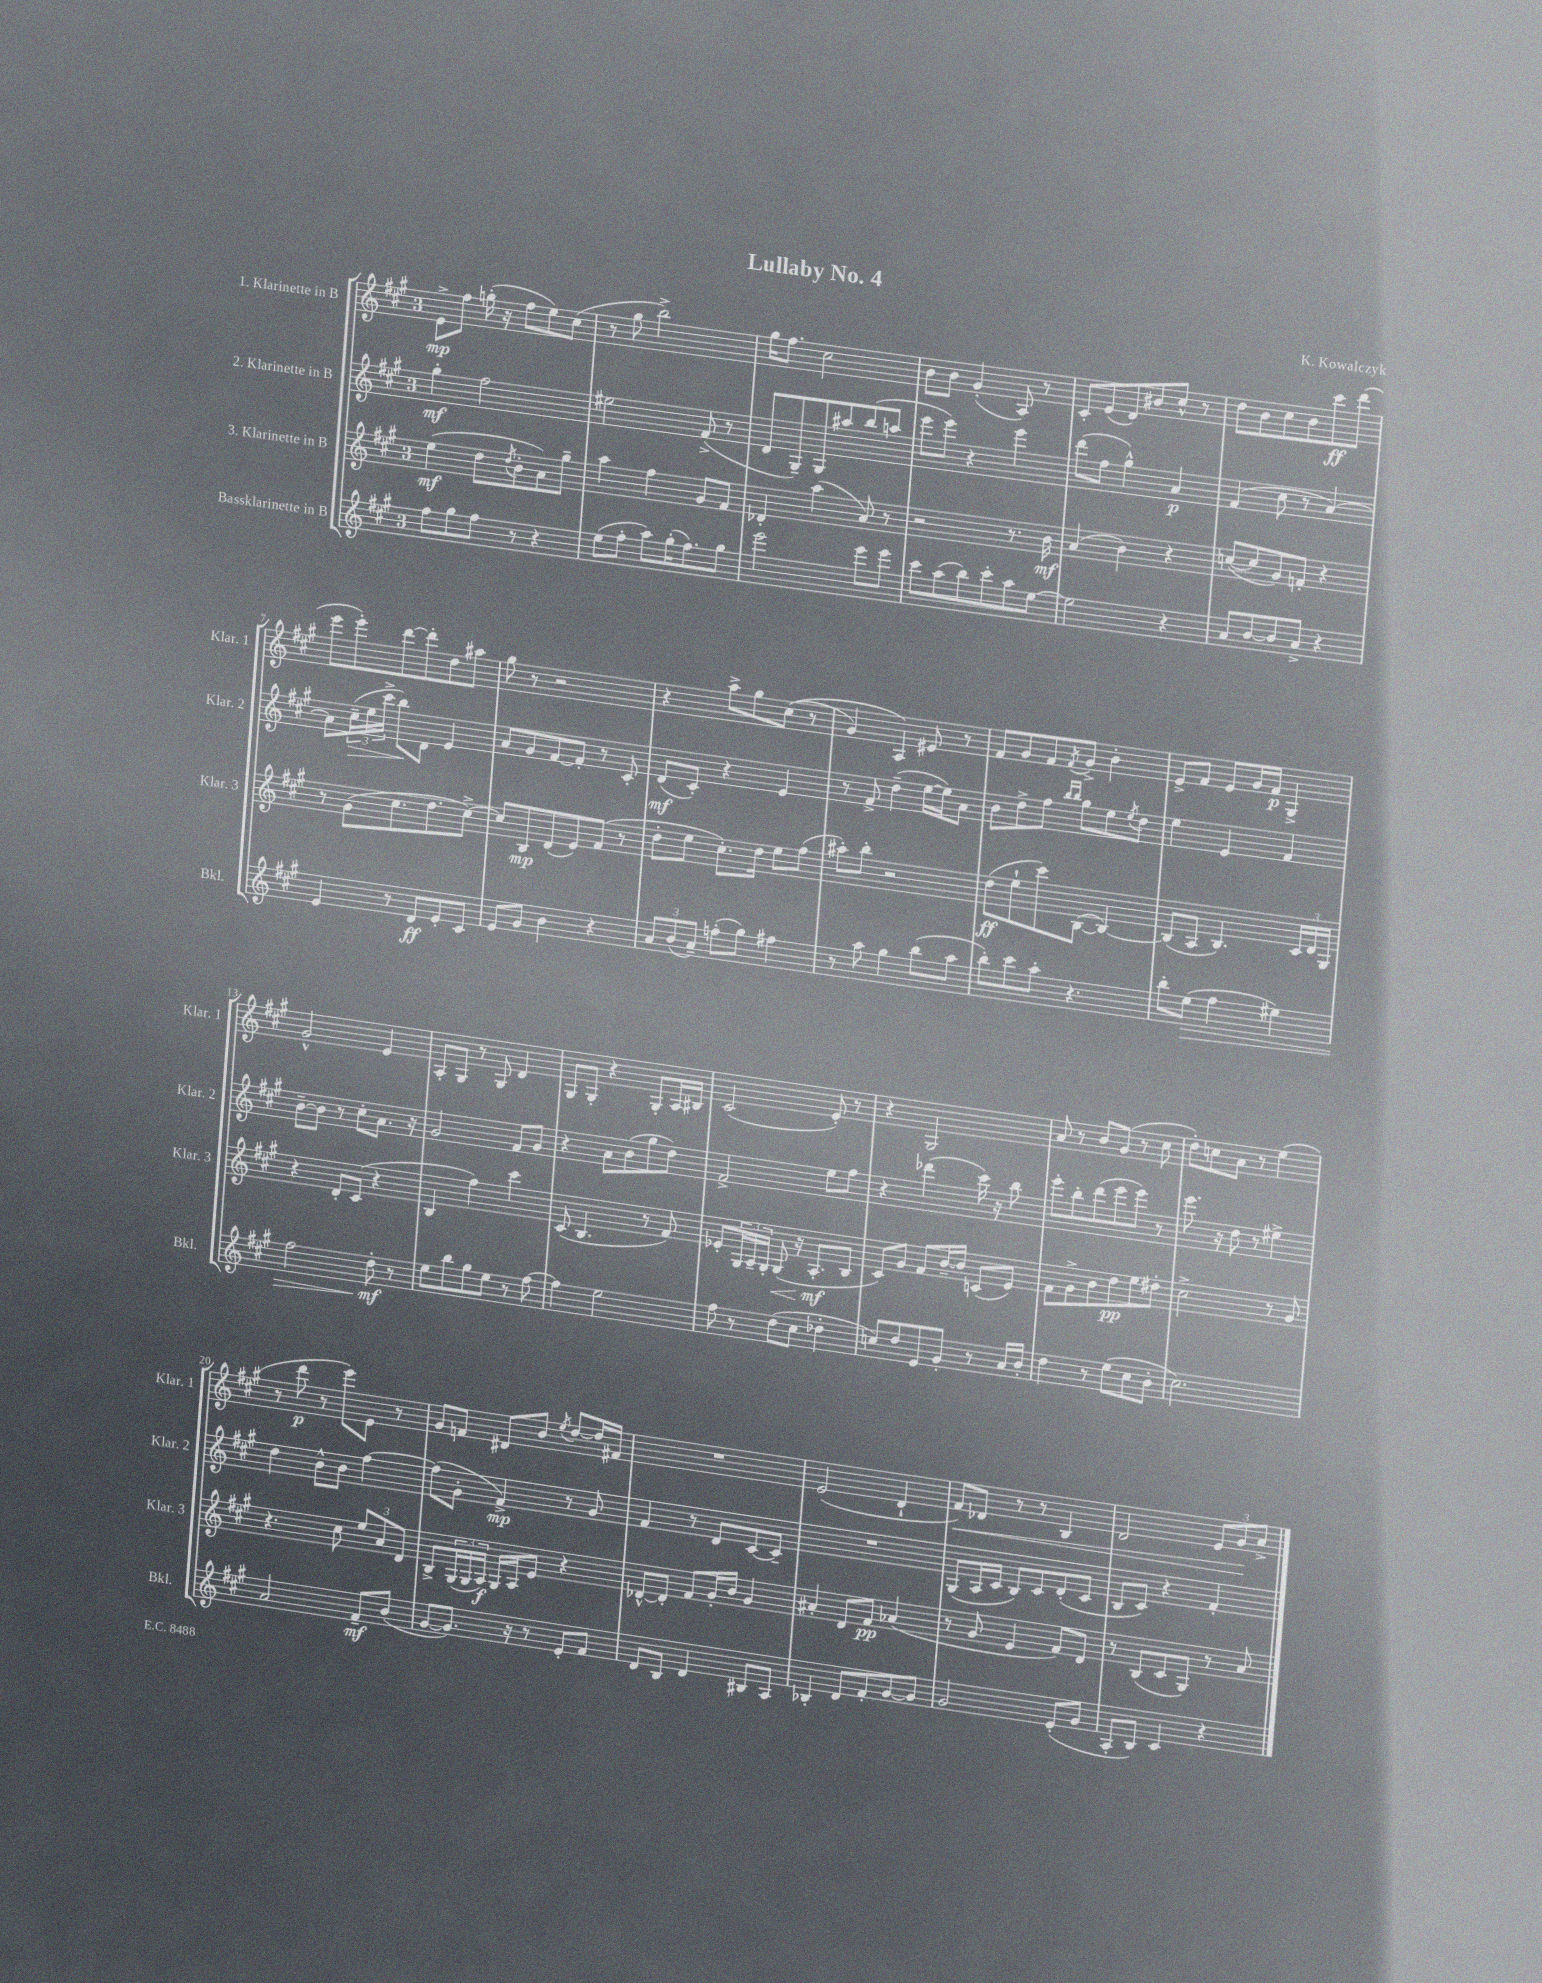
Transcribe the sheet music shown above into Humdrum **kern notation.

**kern	**kern	**kern	**kern
*staff4	*staff3	*staff2	*staff1
*clefG2	*clefG2	*clefG2	*clefG2
*k[f#c#g#]	*k[f#c#g#]	*k[f#c#g#]	*k[f#c#g#]
*M3/4	*M3/4	*M3/4	*M3/4
8ff#\L	(4ee\	4gg#'\	8e^\L
8gg#\	.	.	8ff#\J
8ff#\J	8dd\L	2ff#\	(16gg'\
.	.	.	16r
.	8qdd/	.	.
8r	8b'\	.	8ff#\L
4r	8a\)	.	8ee\)
.	8gg#~\J	.	(8cc#\J
=	=	=	=
(8ee\L	4aa\	2ee#\	8r
8ff#'\J	.	.	8gg#\
8aa\L)	4ff#\	.	2bb^\)
(16gg#'\K	.	.	.
8.ff#\)	.	.	.
.	8g#/L	(8f#^/	.
8gg#\J	8f#/J	8r	.
=	=	=	=
2eee\	4d-'/	8d/L	16gg#\LK
.	.	.	8.ff#\J
.	.	8G#~/)	.
.	(4aa\	8G#/	2cc#\
.	.	8aa#/	.
8eee\L	8a/)	(8bb/	.
8eee\J	8r	8aa/J	.
=	=	=	=
8ccc#\L	2r	8eee\L	8b\L
(8aa\	.	8eee\J)	8b\J
8bb\)	.	4r	(4g#'/
8ccc#'\	.	.	.
8aa\	8.r	4eee\	8A/)
[8ee\J	.	.	8r
.	16b\	.	.
=	=	=	=
2ee\]	(4a/	(8ddd\L	8c#'/L
.	.	8ff#\J	(8e/
.	4b\)	4gg#^^\)	8d/)
.	.	.	8b#/
4r	4r	4a/	8cc#^^/J
.	.	.	8r
=	=	=	=
8a/L	([8cc/L	(4f#/	8dd\L
[8b/	8cc/]	.	8b\
8b/]	8g#/)	8cc#\	8cc#\
8a^/J	8f'/J	8r	8b\
4r	4r	[4a/)	8ccc#\
.	.	.	(8ddd\J
=	=	=	=
4e/	8r	8a\]L	8eee\L
.	(8g#\L	(24cc#~\L	8eee'\)
.	.	24ee\	.
.	.	24ccc#^\JJ	.
8r	8.cc#\	8bb\L)	[8ddd\
8d/L	.	8d\J	8ddd'\]
.	8.dd\	.	.
8e'/	.	4e/	8dd\
8c#/J	[8cc#^\J)	.	8aa#\J
=	=	=	=
8e/L	8cc#/]L	8a/L	8gg#\
8g#/J	8B/	8g#/	8r
4b\	(8d/	[8f#/	2r
.	8e/)	8f#'/]J	.
4r	(8f#/J	8r	.
.	8r	8c#'/	.
=	=	=	=
12a/L	8dd'\L	(8d/L	4r
(12b/	.	.	.
.	8ee\J	8c#'/J)	.
12a~/J)	.	.	.
(8ff'\L	8.cc#'\L)	4r	8aa^\L
8gg#\J)	.	.	8gg#\
.	16dd\Jk	.	.
4ff#\	8ee\L	4e/	&((8cc#\J
.	(8ff#\J	.	8r
=	=	=	=
8r	8aa#'\L)	8r	4g#/)
8aa\	8bb'\J	8f#^/	.
4gg#\	2r	(4dd~\	4A/&)
(8bb\L	.	[16ee\LL	8e#/
.	.	16ee\]J)	.
8aa\J	.	8a\J	8r
=	=	=	=
8bb'\L)	(8dd\L	8b\L	8f#/L
8ccc#\	8ee`\	8dd^\	8g#/
8aa'\J	8ccc#\)	8ff#\J	8f#/
.	.	16qqbb/LL	.
.	.	16qqbb/JJ	8qf#/
4.r	([8B\J	8gg#\L	8g#^/J
.	4B/_)	8ee\	4b'\
.	.	8qee/	.
.	.	8dd\J	.
=	=	=	=
8bb'\L	(8B/]L	4ee\	8e^/L
(8ee\J	8A/J	.	8f#/J
4ff#\	4.B/)	4e/	8e/L
.	.	.	16g#/L
.	.	.	16f#/JJ
4ee#\)	.	4f#/	4G#^/
.	24c#/LL	.	.
.	24d/	.	.
.	24G#/JJ	.	.
=	=	=	=
2ff#\	4r	[8b~\L	2g#^^/
.	.	8b\]J	.
.	8d'/L	8r	.
.	(8c#/J	8cc#'\L	.
8dd'\	4r	8.a\J	4e/
8r	.	.	.
.	.	16r	.
=	=	=	=
8ee\L	4B/	2g#/	8A'/L
8bb\	.	.	8G#/J
8gg#\	4ff#\)	.	8r
8ee\J	.	.	8G#/
8r	4ccc#\	8f#/L	4d/
[8ff#\	.	8g#/J	.
=	=	=	=
4ff#\]	(8c#/	4r	8G#/L
.	4.B/	.	8G#'/J
2ee\	.	8a\L	4r
.	.	(8b\	.
.	8r	8gg#\	8G#'/L
.	8f#/)	8dd\J)	16A/L
.	.	.	16B#/JJ
=	=	=	=
8ff#\	8e-'/L	2f#^/	(2c#/
8r	24G#/L	.	.
.	24A~/	.	.
.	24G#'/JJ	.	.
(8dd\L	(8G#/	.	.
8cc#\J	16r	.	.
.	8.A'/L	.	.
4dd-'\	.	8ee\L	8e'/)
.	8B/J	8ff#\J	8r
=	=	=	=
8cc/L)	8c#/L)	4r	4r
8dd/	8g#/J	.	.
8e/	8f#/L	(4ddd-\	2G#/
8g#'/J	[16b~/L	.	.
.	16b/]JJ	.	.
8r	(8c/L	16ccc#\)	.
.	.	16r	.
16a/LL	8e/J)	8bb\	.
16b'/JJ	.	.	.
=	=	=	=
4dd\	8f#\L	8eee'\L	8a/
.	8g#^\	8bb'\	8r
8r	8b\	(8ddd\	8b/L
(8ee\L	8dd\	8eee\	(8g#/J
8cc#\	8ee\	8eee\J)	8r
8b'\J	8dd#'\J	8r	8cc#\
=	=	=	=
2.cc#\)	2cc#^\	8.eee\	8dd'\L)
.	.	.	8cc\
.	.	16r	.
.	.	8dd\	8a\J
.	.	8r	8r
.	8r	4ee#^\	(4ee\
.	8g#/	.	.
=	=	=	=
2a/	4.r	4dd\	8r
.	.	.	8ddd\
.	.	8b^^\L	8r
.	8cc#\	8b\J	8eee\L)
8f#~/L	12ee/L	[4ff#\	8e\J
.	12a/	.	.
(8b/J	.	.	8r
.	12d/J	.	.
=	=	=	=
[8g#/L	8B^/L	(8ff#\]L	8g#/L
8.g#/]J)	(24G#/L	8g#'\J	8f/J
.	24G#/	.	.
.	24A/JJ)	.	.
.	16G#/LL	4f#^/)	8d#/L
16r	16A/J	.	.
8r	8e/J	.	8b/J
.	.	.	8qee/
8e'/L	4r	8r	[8dd/L
8f#/J	.	8g#/	16dd/]L
.	.	.	16f#/JJ
=	=	=	=
8d/L	[8d-^^/L	4f#/	2.r
8B/J	8d-'/]J	.	.
4d/	8f#/L	8r	.
.	16g#'/L	8d/L	.
.	16b/JJ	.	.
8B#/L	4g#/	[8c#/	.
8A/J	.	8c#~/]J	.
=	=	=	=
4B-'/	4a#'/	2.r	(2e/
8d/L	8d/L	.	.
8f#'/	8f#/J	.	.
[8g#/	(4a-/	.	4d`/
8g#/]J	.	.	.
=	=	=	=
2g#/	8r	(8G#/L	8f#/L)
.	8g#/	16A/L	8d-/J
.	.	16c#/JJ	.
.	4e/	8B/L)	8r
.	.	8c#/	8r
(8e'/L	8f#/L)	(8d'/	4B/
8g#/J	8d/J	8c#/J	.
=	=	=	=
8A'/L	8r	8B/L	2d/
8B/J)	(8B/L	8c#/J)	.
4c#/	8c#/	4r	.
.	8G#/J)	.	.
4r	8r	4f#'/	12e/L
.	.	.	12g#/
.	8a/	.	.
.	.	.	12a^/J
==	==	==	==
*-	*-	*-	*-
